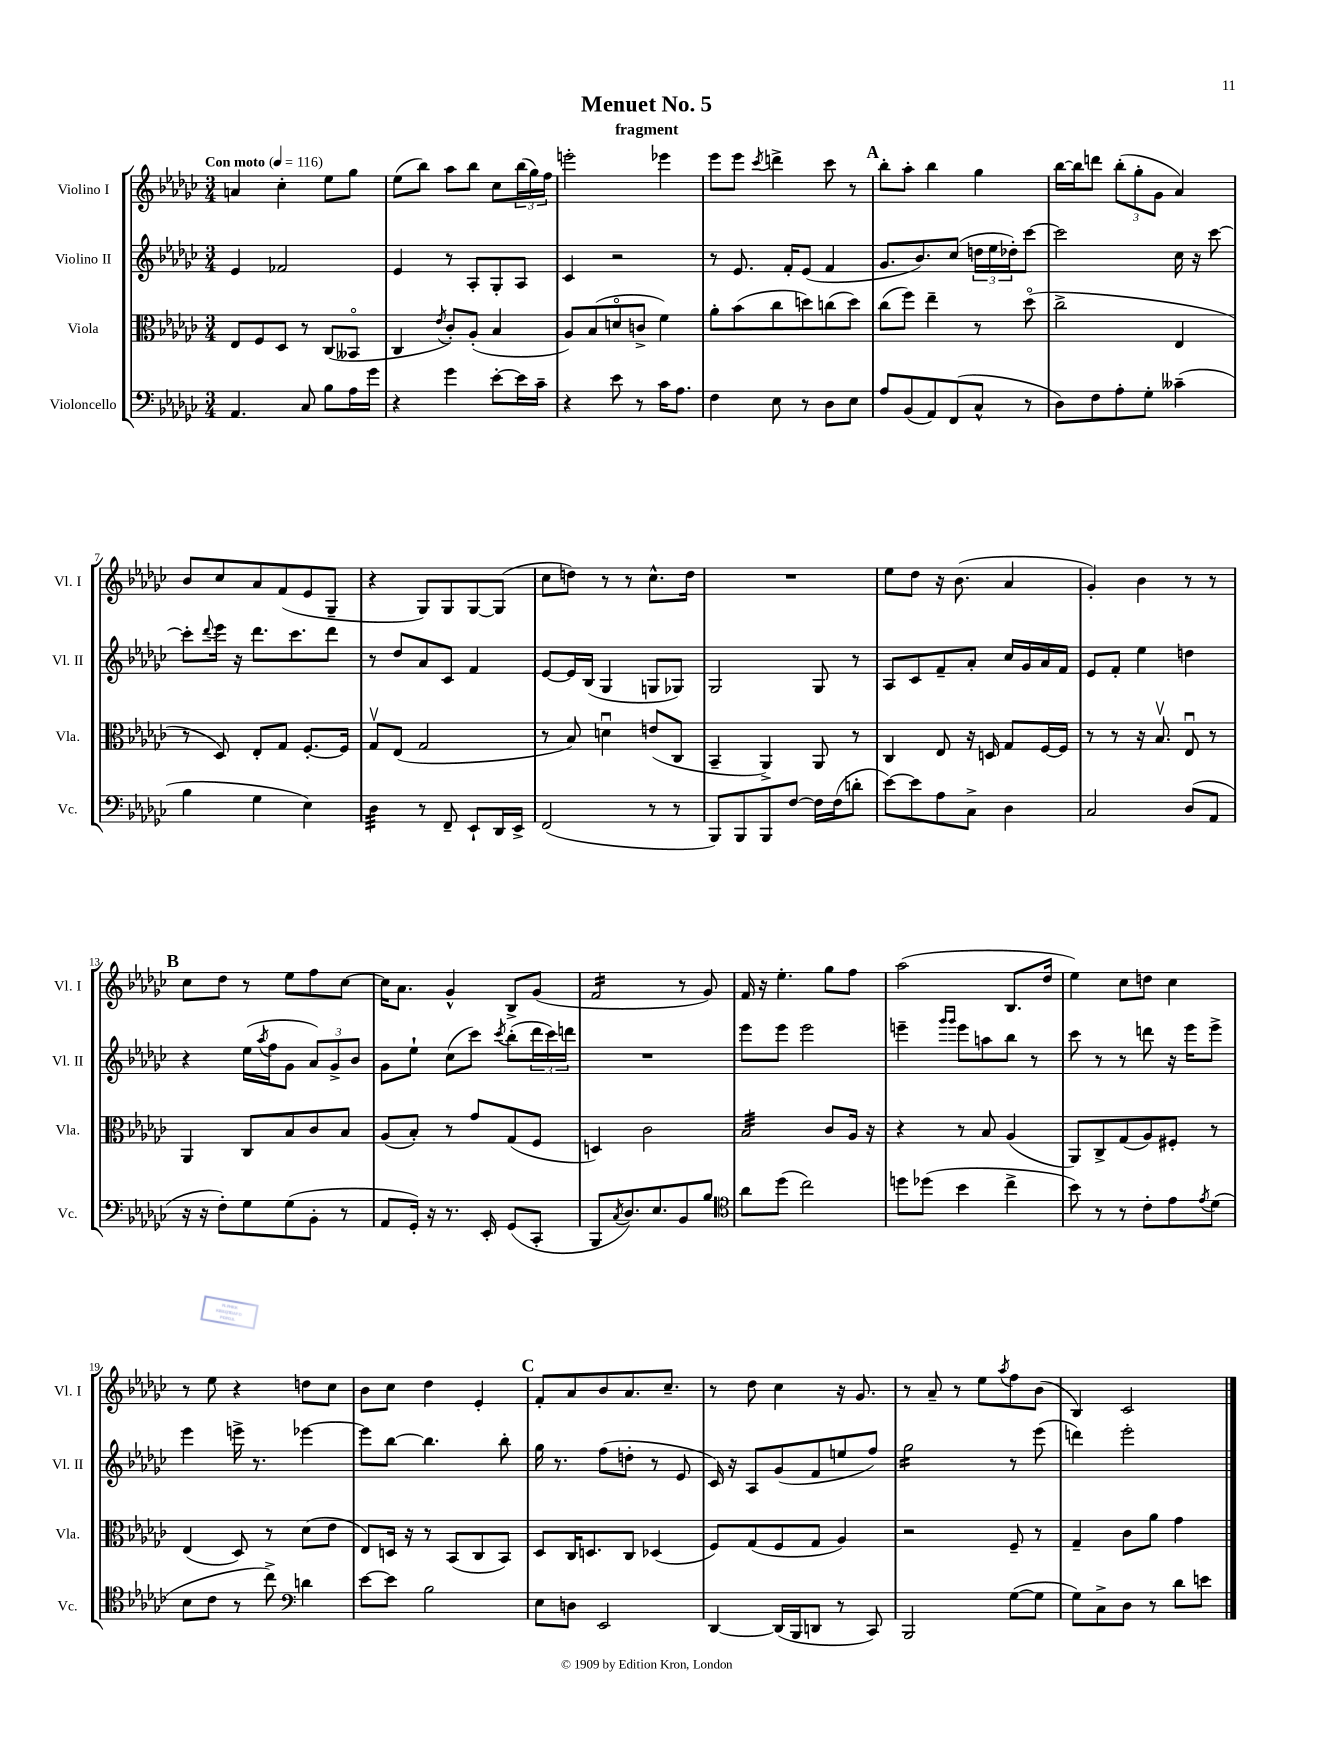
\header { title = "Menuet No. 5" subtitle = "fragment" }
<<
\new StaffGroup <<
\new Staff = "s0" \with { instrumentName = "Violino I" shortInstrumentName = "Vl. I" } {
    \clef treble \key ges \major \numericTimeSignature \time 3/4 \tempo "Con moto" 4 = 116
    a'4 ces''4-. ees''8 ges''8 |
    ees''8( bes''8) aes''8 bes''8 ces''8 \tuplet 3/2 { bes''16( ges''16) f''16 } |
    e'''2-. ees'''4 |
    ees'''8 ees'''8 \acciaccatura { ces'''8 } d'''4-> ces'''8 r8 |
    \mark \markup { \bold "A" } bes''8-. aes''8-. bes''4 ges''4 |
    bes''16~ bes''16 d'''8 \tuplet 3/2 { bes''8-.( ges''8-. ges'8 } aes'4) |
    bes'8 ces''8 aes'8 f'8( ees'8 ges8-- |
    r4 ges8) ges8 ges8~ ges8( |
    ces''8 d''8) r8 r8 ces''8.-^ d''16 |
    R2. |
    ees''8 des''8 r16 bes'8.( aes'4 |
    ges'4-.) bes'4 r8 r8 |
    \mark \markup { \bold "B" } ces''8 des''8 r8 ees''8 f''8 ces''8~ |
    ces''16 aes'8. ges'4-^ bes8-> ges'8( |
    f'2:16 r8 ges'8) |
    f'16 r16 ees''4.-. ges''8 f''8 |
    aes''2( bes8. des''16 |
    ees''4) ces''8 d''8 ces''4 |
    r8 ees''8 r4 d''8 ces''8 |
    bes'8 ces''8 des''4 ees'4-. |
    \mark \markup { \bold "C" } f'8-. aes'8 bes'8 aes'8. ces''8.-- |
    r8 des''8 ces''4 r16 ges'8. |
    r8 aes'8-- r8 ees''8 \acciaccatura { aes''8 } f''8 bes'8( |
    bes4) ces'2 \bar "|." |
}
\new Staff = "s1" \with { instrumentName = "Violino II" shortInstrumentName = "Vl. II" } {
    \clef treble \key ges \major \numericTimeSignature \time 3/4
    ees'4 fes'2 |
    ees'4 r8 aes8-. ges8-. aes8 |
    ces'4 r2 |
    r8 ees'8. f'16-. ees'8( f'4 |
    \mark \markup { \bold "A" } ges'8. bes'8.) ces''8( \tuplet 3/2 { d''16 ees''16 des''16-.) } ces'''8~ |
    ces'''2 ces''16 r16 ces'''8~ |
    ces'''8-. \appoggiatura { des'''8 } ees'''16 r16 des'''8. ces'''8. des'''8 |
    r8 des''8 aes'8 ces'8 f'4 |
    ees'8~ ees'16 bes16( ges4 g8 ges8) |
    ges2 ges8 r8 |
    aes8 ces'8 f'8-- aes'8-. ces''16 ges'16 aes'16 f'16 |
    ees'8 f'8-. ees''4 d''4 |
    \mark \markup { \bold "B" } r4 ees''16( \acciaccatura { aes''8 } f''16 ges'8 \tuplet 3/2 { aes'8) ges'8-> bes'8 } |
    ges'8 ees''8-! ces''8( ces'''8) \acciaccatura { ces'''8 } bes''8-.( \tuplet 3/2 { des'''16 ces'''16) d'''16 } |
    R2. |
    ees'''8 ees'''8 ees'''2 |
    e'''4-- \grace { ges'''16 ges'''16 } e'''8 a''8 bes''8 r8 |
    ces'''8 r8 r8 d'''8 r16 ees'''16 ees'''8-> |
    ees'''4 e'''16-> r8. ees'''4~ |
    ees'''8 bes''8~ bes''4. bes''8-. |
    \mark \markup { \bold "C" } ges''16 r8. f''8( d''8-. r8 ees'8 |
    ces'16) r16 aes8 ges'8( f'8 e''8 f''8) |
    ges''2:16 r8 ees'''8( |
    d'''4) ees'''2-. \bar "|." |
}
\new Staff = "s2" \with { instrumentName = "Viola" shortInstrumentName = "Vla." } {
    \clef alto \key ges \major \numericTimeSignature \time 3/4
    ees8 f8 des8 r8 ces8( beses,8\flageolet |
    ces4 \acciaccatura { ees'8 } ces'8-.) aes8-.( bes4 |
    aes8) bes8( d'8\flageolet c'8-> f'4) |
    aes'8-. bes'8( ces''8 d''8) c''8( d''8) |
    \mark \markup { \bold "A" } ces''8( f''8) ees''4-- r8 des''8\flageolet( |
    ces''2-> ees4 |
    r8 des8) ees8-. ges8 f8.~-. f16 |
    ges8\upbow ees8( ges2 |
    r8 bes8) d'4\downbow e'8( ces8 |
    bes,4-- aes,4->) aes,8 r8 |
    ces4 ees8 r16 d16 ges8 f16~ f16 |
    r8 r8 r16 bes8.\upbow ees8\downbow r8 |
    \mark \markup { \bold "B" } aes,4 ces8 bes8 ces'8 bes8 |
    aes8( bes8-.) r8 ges'8 ges8( f8 |
    d4) ces'2 |
    bes2:32 ces'8 aes16 r16 |
    r4 r8 bes8 aes4( |
    aes,8) ces8-> ges8( aes8) fis8-. r8 |
    ees4( des8) r8 des'8( ees'8 |
    ees8) d16 r16 r8 bes,8( ces8 bes,8) |
    \mark \markup { \bold "C" } des8 ces16 d8. ces8 des4( |
    f8) ges8( f8 ges8 aes4) |
    r2 f8-- r8 |
    ges4-- ces'8 aes'8 ges'4 \bar "|." |
}
\new Staff = "s3" \with { instrumentName = "Violoncello" shortInstrumentName = "Vc." } {
    \clef bass \key ges \major \numericTimeSignature \time 3/4
    aes,4. ces8 bes8 aes16 ges'16 |
    r4 ges'4 ees'8~-. ees'16 ces'16-- |
    r4 ees'8 r8 ces'16 aes8. |
    f4 ees8 r8 des8 ees8 |
    \mark \markup { \bold "A" } aes8 bes,8( aes,8) f,8( ces8-^ r8 |
    des8) f8 aes8-. ges8-. ceses'4--( |
    bes4 ges4 ees4) |
    des4:32 r8 f,8-- ees,8-! des,16 ees,16-> |
    f,2( r8 r8 |
    bes,,8) bes,,8 bes,,8 f8~ f16 f16( d'8-. |
    ees'8~) ees'8 aes8 ces8-> des4 |
    ces2 des8( aes,8 |
    \mark \markup { \bold "B" } r16 r16 f8-.) ges8 ges8( bes,8-. r8 |
    aes,8 ges,16-.) r16 r8. ees,16-. ges,8( ces,8-. |
    bes,,8 \acciaccatura { ces8 } des8.) ees8. bes,8 bes8 |
    \clef tenor aes'8 des''8( ces''2) |
    d''8 des''8( bes'4 ces''4-> |
    bes'8) r8 r8 ces'8-. ees'8 \acciaccatura { ees'8 } des'8( |
    bes8 ces'8 r8 ces''8->) \clef bass d'4 |
    ees'8~ ees'8 bes2 |
    \mark \markup { \bold "C" } ees8 d8 ees,2 |
    des,4~ des,16( bes,,16 d,8 r8 ces,8) |
    bes,,2 ges8~( ges8 |
    ges8) ces8-> des8 r8 des'8 e'8 \bar "|." |
}
>>
>>
